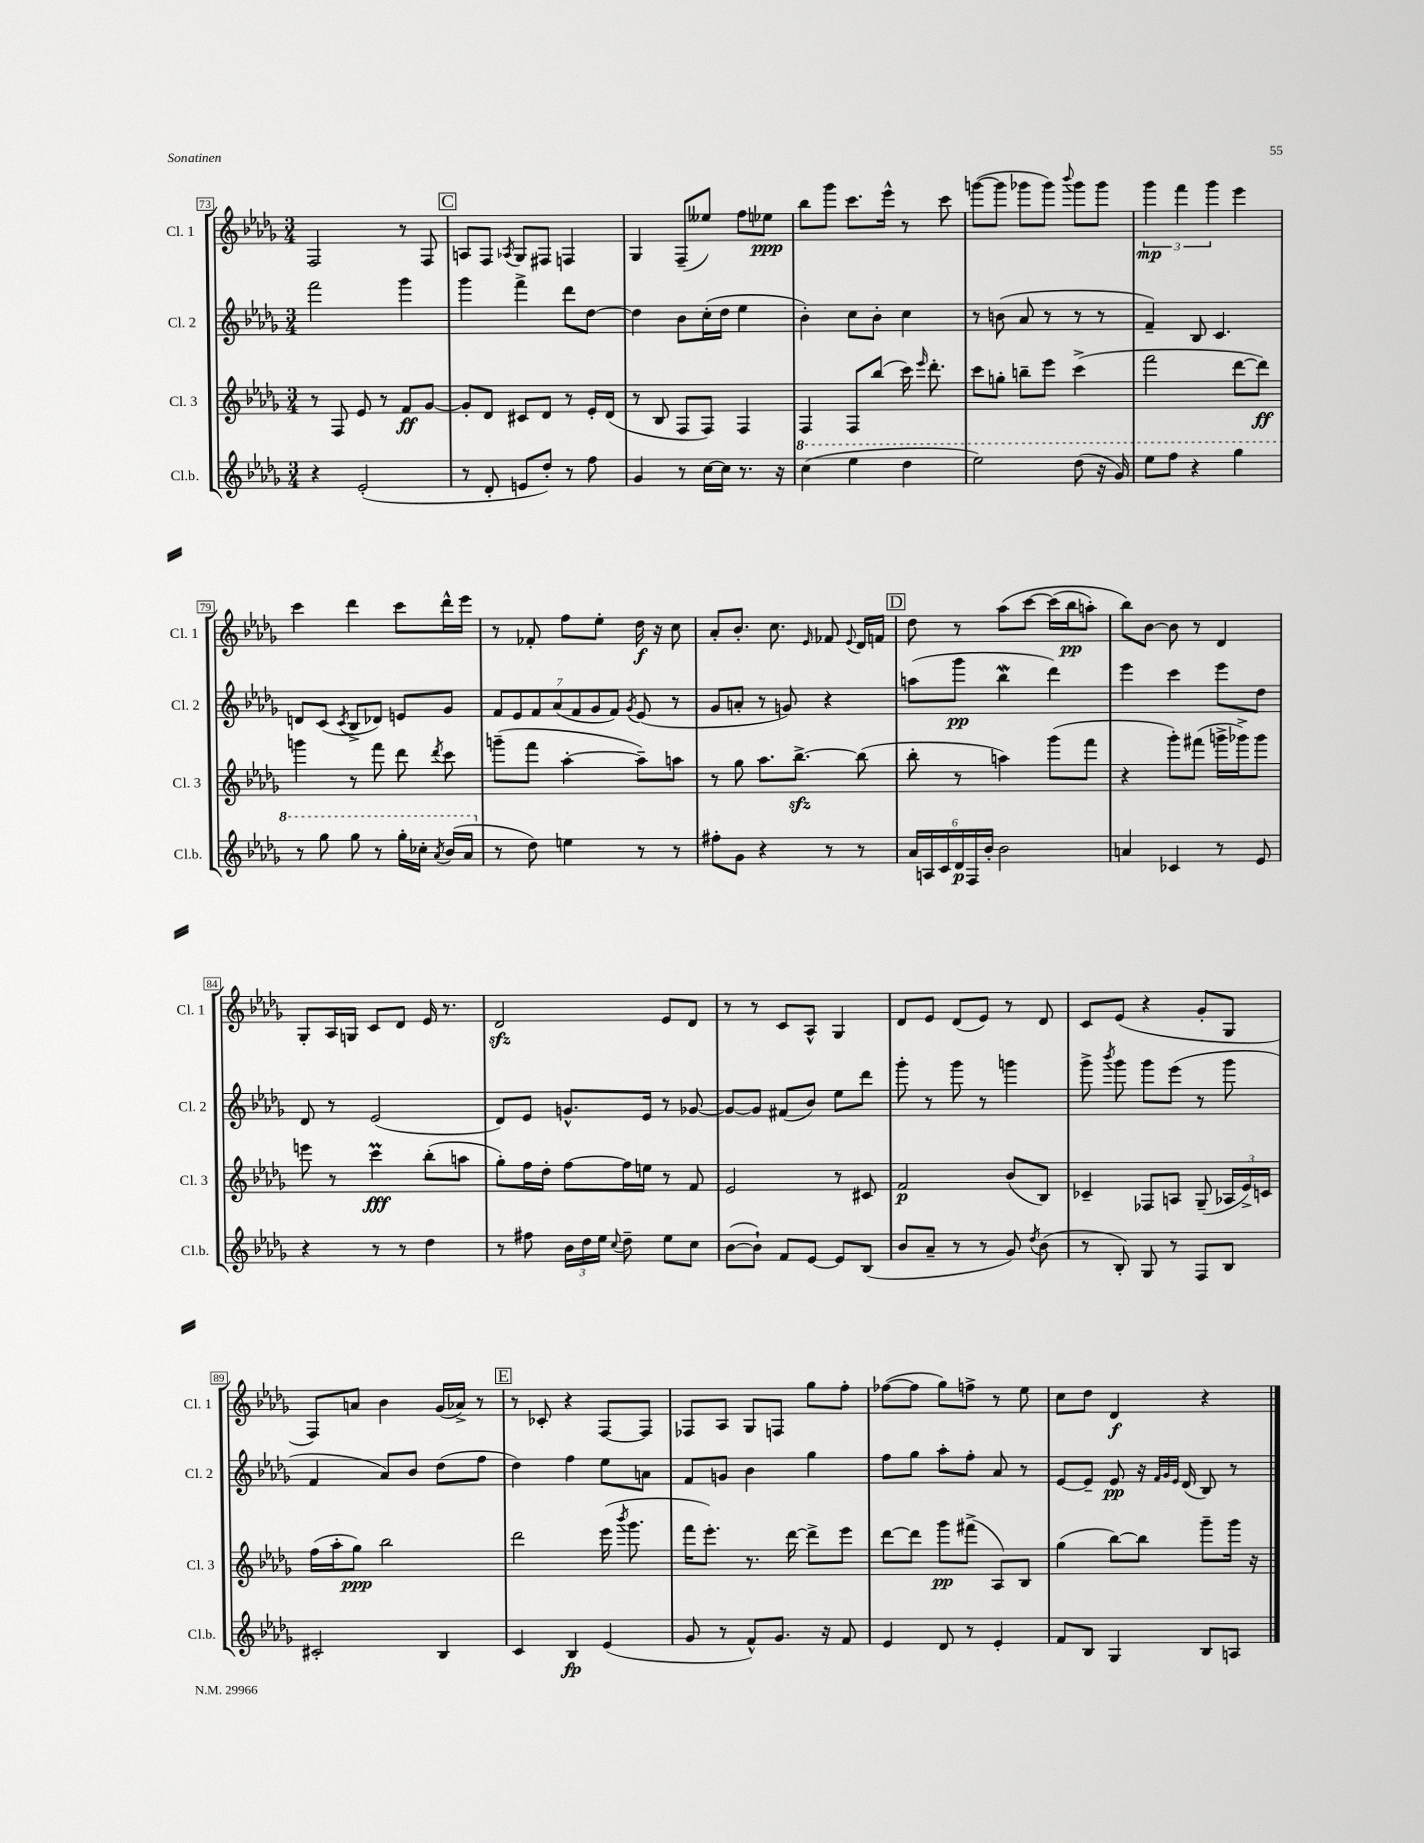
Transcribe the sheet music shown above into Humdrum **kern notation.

**kern	**dynam	**kern	**dynam	**kern	**dynam	**kern	**dynam
*part4	*part4	*part3	*part3	*part2	*part2	*part1	*part1
*staff4	*staff4	*staff3	*staff3	*staff2	*staff2	*staff1	*staff1
*I"Cl.b.	*	*I"Cl. 3	*	*I"Cl. 2	*	*I"Cl. 1	*
*I'Cl.b.	*	*I'Cl. 3	*	*I'Cl. 2	*	*I'Cl. 1	*
*clefG2	*	*clefG2	*	*clefG2	*	*clefG2	*
*k[b-e-a-d-g-]	*	*k[b-e-a-d-g-]	*	*k[b-e-a-d-g-]	*	*k[b-e-a-d-g-]	*
*M3/4	*	*M3/4	*	*M3/4	*	*M3/4	*
=73	=73	=73	=73	=73	=73	=73	=73
4r	.	8r	.	2fff\	.	2F/	.
.	.	8F/	.	.	.	.	.
(2e-'/	.	8e-/	.	.	.	.	.
.	.	8r	.	.	.	.	.
.	.	8f/L	ff	4ggg-\	.	8r	.
.	.	[8g-/J	.	.	.	8F/	.
!!LO:REH:place=s1:t=C
=74	=74	=74	=74	=74	=74	=74	=74
8r	.	8g-'/L]	.	4ggg-\	.	8An/L	.
8d-'/	.	8d-/J	.	.	.	8F/J	.
.	.	.	.	.	.	8qA-X/	.
8en/L	.	8c#X/L	.	4fff^\	.	8G-/L	.
8dd-'/J)	.	8d-/J	.	.	.	8F#X/J	.
8r	.	8r	.	8ddd-\L	.	4Fn/	.
8ff\	.	16e-'/LL	.	[8dd-\J	.	.	.
.	.	(16d-/JJ	.	.	.	.	.
=75	=75	=75	=75	=75	=75	=75	=75
4g-/	.	8r	.	4dd-\]	.	4G-/	.
.	.	8B-/	.	.	.	.	.
8r	.	8F/L	.	8b-\L	.	(8F~/L	.
[16cc\LL	.	8F/J)	.	(16cc'\L	.	8ee--X/J)	.
16cc\JJ]	.	.	.	16dd-\JJ	.	.	.
8.r	.	4F/	.	4ee-\	.	8ff\L	.
.	.	.	.	.	.	8ee-X\J	ppp
16r	.	.	.	.	.	.	.
=76	=76	=76	=76	=76	=76	=76	=76
*8va	*	*	*	*	*	*	*
(4ccc\	.	4F/	.	4b-'\)	.	8bb-\L	.
.	.	.	.	.	.	8ggg-\J	.
4eee-\	.	8F/L	.	8cc\L	.	8.ccc\L	.
.	.	(8bb-/J	.	8b-'\J	.	.	.
.	.	.	.	.	.	16eee-^^\Jk	.
4ddd-\	.	16ccc\)	.	4cc\	.	8r	.
.	.	16qqeee-/	.	.	.	.	.
.	.	8.ddd-'\	.	.	.	.	.
.	.	.	.	.	.	8ccc\	.
=77	=77	=77	=77	=77	=77	=77	=77
2eee-\)	.	8ccc\L	.	8r	.	([8gggn\L	.
.	.	8ggn'\J	.	(8bn\	.	8ggg\J]	.
.	.	8bbn~\L	.	8a-/	.	8ggg-X\L	.
.	.	8eee-\J	.	8r	.	8ggg-\J)	.
.	.	.	.	.	.	8qqbbb-/	.
(8ddd-\	.	(4ccc^\	.	8r	.	8ggg-\L	.
16r	.	.	.	8r	.	8ggg-\J	.
16gg-/)	.	.	.	.	.	.	.
=78	=78	=78	=78	=78	=78	=78	=78
8eee-\L	.	2fff\	.	4f~/)	.	6ggg-\	mp
8fff\J	.	.	.	.	.	.	.
.	.	.	.	.	.	6fff\	.
4r	.	.	.	8B-/	.	.	.
.	.	.	.	.	.	6ggg-\	.
.	.	.	.	4.c/	.	.	.
4ggg-\	.	[8ddd-\L	.	.	.	4eee-\	.
.	.	8ddd-\J])	ff	.	.	.	.
!!LO:LB:g=z
=79	=79	=79	=79	=79	=79	=79	=79
8r	.	4gggn\	.	8dn/L	.	4ccc\	.
8ggg-\	.	.	.	(8c/J	.	.	.
.	.	.	.	8qc/	.	.	.
8ggg-\	.	8r	.	8B-^/L	.	4ddd-\	.
8r	.	8fff\	.	8d-X/J)	.	.	.
16ggg-'\LL	.	8ddd-\	.	8en/L	.	8ccc\L	.
16ccc-X'\JJ	.	.	.	.	.	.	.
8qaa-/	.	8qddd-/	.	.	.	.	.
(16bb-/LL	.	8ccc\	.	8g-/J	.	16ddd-^^\L	.
16aa-/JJ	.	.	.	.	.	16eee-\JJ	.
=80	=80	=80	=80	=80	=80	=80	=80
*X8va	*	*	*	*	*	*	*
8r	.	(8gggn~\L	.	14f/L	.	8r	.
.	.	.	.	14e-/	.	.	.
8dd-\)	.	8fff\J	.	.	.	8f-X'/	.
.	.	.	.	14f/	.	.	.
.	.	.	.	(14a-/	.	.	.
4een\	.	[4aa-'\	.	.	.	8ff\L	.
.	.	.	.	14f/	.	.	.
.	.	.	.	14g-/	.	.	.
.	.	.	.	.	.	8ee-'\J	.
.	.	.	.	14f/J)	.	.	.
.	.	.	.	8qg-/	.	.	.
8r	.	8aa-~\L])	.	(8e-/	.	16dd-\	f
.	.	.	.	.	.	16r	.
8r	.	8aan\J	.	8r	.	8cc\	.
=81	=81	=81	=81	=81	=81	=81	=81
8ff#X'\L	.	8r	.	8g-/L	.	8a-'/L	.
8g-\J	.	8gg-\	.	8an'/J	.	8.b-'/J	.
4r	.	8.aa-\L	.	8r	.	.	.
.	.	.	.	.	.	8.cc\	.
.	.	.	.	8gn/)	.	.	.
.	.	[8.bb-zz^\J	.	.	.	.	.
.	.	.	.	.	.	16qqe-/	.
8r	.	.	.	4r	.	8f-X/	.
.	.	.	.	.	.	8qqe-/	.
8r	.	(8bb-\]	.	.	.	16d-/LL	.
.	.	.	.	.	.	16fn/JJ	.
!!LO:REH:place=s1:t=D
=82	=82	=82	=82	=82	=82	=82	=82
24a-/LL	.	8bb-'\	.	(8aan\L	.	8dd-\	.
24An/	.	.	.	.	.	.	.
24c/	.	.	.	.	.	.	.
24d-/	p	8r	.	8ggg-\J	pp	8r	.
24F/	.	.	.	.	.	.	.
24b-'/JJ	.	.	.	.	.	.	.
2b-\	.	4aan\)	.	4bb-W\	.	(8aa-\L	.
.	.	.	.	.	.	[8ccc\J	.
.	.	(8ggg-\L	.	4ddd-\)	.	(16ccc\LL]	.
.	.	.	.	.	.	16bb-\J	pp
.	.	8fff\J	.	.	.	8aan'\J)	.
=83	=83	=83	=83	=83	=83	=83	=83
4an/	.	4r	.	4eee-\	.	8bb-\L)	.
.	.	.	.	.	.	[8b-\J	.
4c-X/	.	8ggg-'\L)	.	4ccc\	.	8b-\]	.
.	.	(8fff#X\J	.	.	.	8r	.
8r	.	16gggn^\LL	.	8eee-\L	.	4d-/	.
.	.	16ggg-X^\J)	.	.	.	.	.
8e-/	.	8ggg-\J	.	8dd-\J	.	.	.
!!LO:LB:g=z
=84	=84	=84	=84	=84	=84	=84	=84
4r	.	8eeen\	.	8d-/	.	8G-'/L	.
.	.	8r	.	8r	.	16A-/L	.
.	.	.	.	.	.	16Gn/JJ	.
8r	.	4cccm\	fff	(2e-/	.	8c/L	.
8r	.	.	.	.	.	8d-/J	.
4dd-\	.	(8bb-'\L	.	.	.	16e-/	.
.	.	.	.	.	.	8.r	.
.	.	8aan\J	.	.	.	.	.
=85	=85	=85	=85	=85	=85	=85	=85
8r	.	8gg-'\L)	.	8d-/L)	.	2d-zz/	.
8ff#X\	.	16ff\L	.	8e-/J	.	.	.
.	.	16dd-'\JJ	.	.	.	.	.
24b-\LL	.	[8ff\L	.	8.gn^^/L	.	.	.
24dd-\	.	.	.	.	.	.	.
24ee-\JJ	.	.	.	.	.	.	.
8qqcc/	.	.	.	.	.	.	.
8dd-~\	.	16ff\L]	.	.	.	.	.
.	.	16een\JJ	.	16e-/Jk	.	.	.
8ee-\L	.	8r	.	8r	.	8e-/L	.
8cc\J	.	8f/	.	[8g-X/	.	8d-/J	.
=86	=86	=86	=86	=86	=86	=86	=86
([8b-\L	.	2e-/	.	8g-/L_	.	8r	.
8b-`\J])	.	.	.	8g-/J]	.	8r	.
8f/L	.	.	.	(8f#X/L	.	8c/L	.
[8e-/J	.	.	.	8b-/J)	.	8A-^^/J	.
8e-/L]	.	8r	.	8ee-\L	.	4G-/	.
(8B-/J	.	8c#X/	.	8ddd-\J	.	.	.
=87	=87	=87	=87	=87	=87	=87	=87
8b-/L	.	2f/	p	8ggg-'\	.	8d-/L	.
8a-~/J	.	.	.	8r	.	8e-/J	.
8r	.	.	.	8ggg-\	.	(8d-/L	.
8r	.	.	.	8r	.	8e-/J)	.
8g-/)	.	(8b-/L	.	4gggn\	.	8r	.
8qdd-/	.	.	.	.	.	.	.
(8b-\	.	8B-/J)	.	.	.	8d-/	.
=88	=88	=88	=88	=88	=88	=88	=88
8r	.	4c-X~/	.	8ggg-^\	.	8c/L	.
.	.	.	.	8qbbb-/	.	.	.
8B-'/)	.	.	.	8ggg-\	.	(8e-/J	.
8G-/	.	8F-X/L	.	8ggg-\L	.	4r	.
8r	.	8An/J	.	(8eee-\J	.	.	.
8F/L	.	(8G-~/	.	8r	.	8g-'/L	.
8B-/J	.	24A-X/LL	.	8ggg-\	.	8G-/J	.
.	.	24e-^/)	.	.	.	.	.
.	.	24cn/JJ	.	.	.	.	.
!!LO:LB:g=z
=89	=89	=89	=89	=89	=89	=89	=89
2c#X'/	.	(16ff\LL	.	4f/	.	8F/L)	.
.	.	16aa-'\J	.	.	.	.	.
.	.	8gg-\J)	ppp	.	.	8an/J	.
.	.	2bb-\	.	8a-/L)	.	4b-\	.
.	.	.	.	8b-/J	.	.	.
4B-/	.	.	.	(8dd-\L	.	(16g-/LL	.
.	.	.	.	.	.	16a-X^/JJ)	.
.	.	.	.	8ff\J	.	8r	.
!!LO:REH:place=s1:t=E
=90	=90	=90	=90	=90	=90	=90	=90
4c/	.	2ddd-\	.	4dd-\)	.	8r	.
.	.	.	.	.	.	8c-X'/	.
4B-/	fp	.	.	4ff\	.	4r	.
(4e-/	.	(16eee-\	.	8ee-\L	.	[8F/L	.
.	.	8qbbb-/	.	.	.	.	.
.	.	8.ggg-\	.	.	.	.	.
.	.	.	.	8an\J	.	8F/J]	.
=91	=91	=91	=91	=91	=91	=91	=91
8g-/	.	16fff\KL	.	8f/L	.	8F-X/L	.
.	.	8.eee-'\J)	.	.	.	.	.
8r	.	.	.	8gn/J	.	8A-/J	.
8f^^/L)	.	8.r	.	4b-\	.	8G-/L	.
8.g-/J	.	.	.	.	.	8Fn/J	.
.	.	[16ddd-\	.	.	.	.	.
.	.	8ddd-^\L]	.	4gg-\	.	8gg-\L	.
16r	.	.	.	.	.	.	.
8f/	.	8eee-\J	.	.	.	8ff'\J	.
=92	=92	=92	=92	=92	=92	=92	=92
4e-/	.	[8ddd-\L	.	8ff\L	.	([8ff-X\L	.
.	.	8ddd-\J]	.	8gg-\J	.	8ff-\J]	.
8d-/	.	8ggg-\L	pp	8aa-'\L	.	8gg-\L)	.
8r	.	(8fff#X^\J	.	8ff'\J	.	8ffn^\J	.
4e-'/	.	8A-/L)	.	8a-/	.	8r	.
.	.	8B-/J	.	8r	.	8ee-\	.
=93	=93	=93	=93	=93	=93	=93	=93
8f/L	.	(4gg-\	.	[8e-/L	.	8cc\L	.
8B-/J	.	.	.	8e-~/J]	.	8dd-\J	.
4G-/	.	[8bb-\L)	.	8e-/	pp	4d-/	f
.	.	8bb-\J]	.	16r	.	.	.
.	.	.	.	32qqf/LLL	.	.	.
.	.	.	.	32qqg-/	.	.	.
.	.	.	.	32qqe-/JJJ	.	.	.
.	.	.	.	(16d-/	.	.	.
8B-/L	.	8ggg-~\L	.	8B-/)	.	4r	.
8An/J	.	16ggg-\Jk	.	8r	.	.	.
.	.	16r	.	.	.	.	.
==	==	==	==	==	==	==	==
*-	*-	*-	*-	*-	*-	*-	*-
